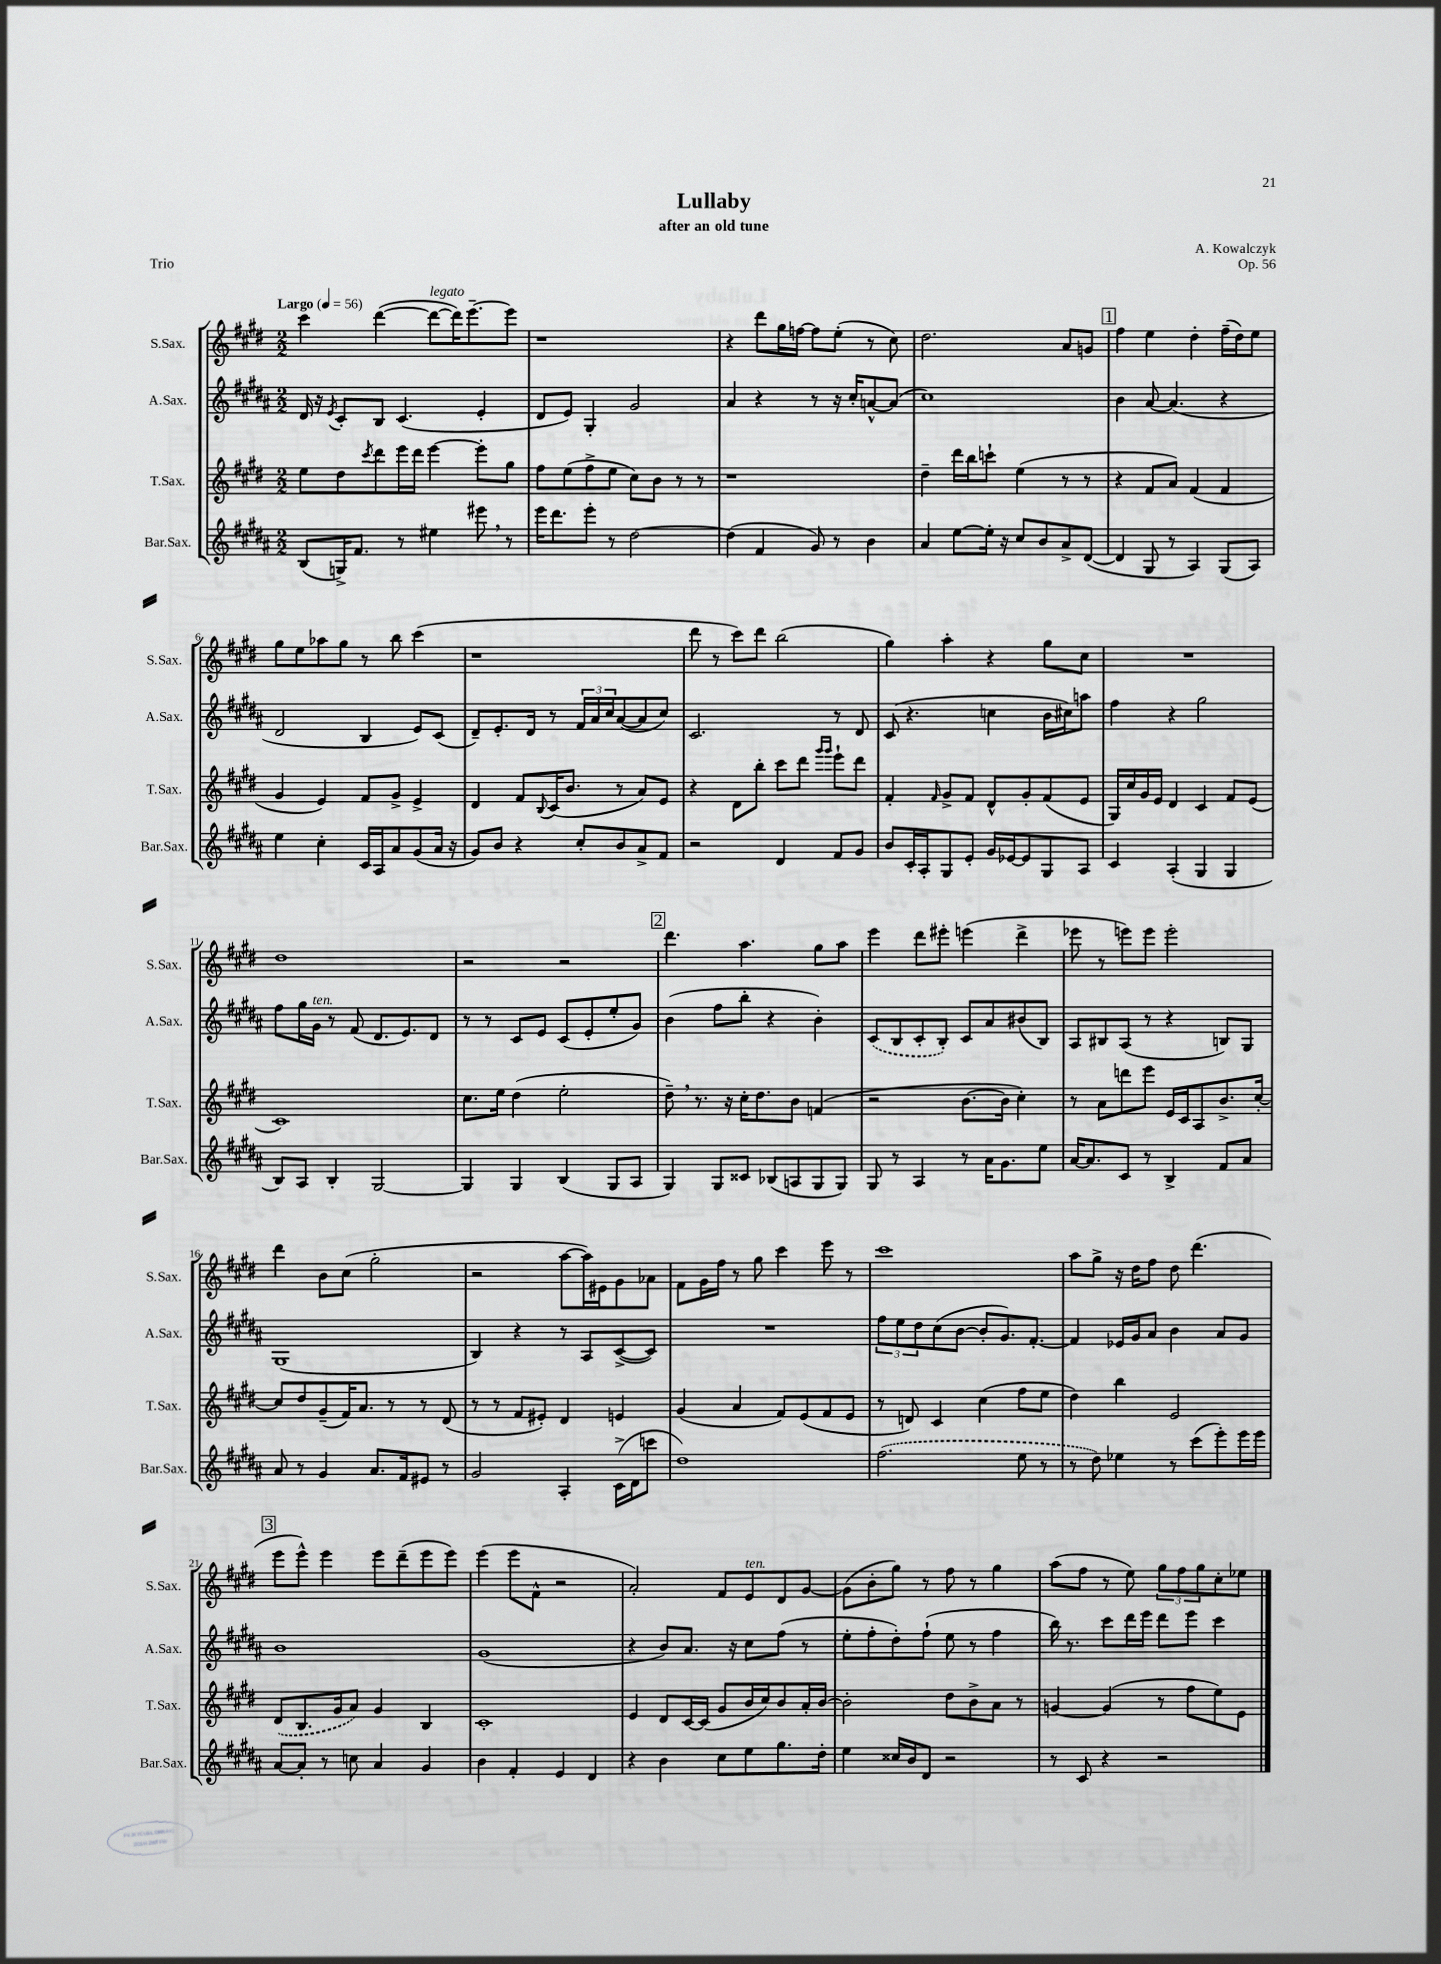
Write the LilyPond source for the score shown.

\header { title = "Lullaby" composer = "A. Kowalczyk" subtitle = "after an old tune" opus = "Op. 56" piece = "Trio" }
<<
\new StaffGroup <<
\new Staff = "s0" \with { instrumentName = "S.Sax." shortInstrumentName = "S.Sax." } {
    \clef treble \key e \major \numericTimeSignature \time 2/2 \tempo "Largo" 4 = 56
    cis'''4 dis'''4~( dis'''8~^\markup { \italic "legato" } dis'''16) e'''8.~-- e'''8 |
    r1 |
    r4 dis'''8 gis''16 f''16~ f''8 e''8-.( r8 cis''8) |
    dis''2. a'8 g'8 |
    \mark \markup { \box "1" } fis''4 e''4 dis''4-. fis''16--( dis''16) e''8 |
    gis''8 e''8 aes''8 gis''8 r8 b''8 cis'''4( |
    r1 |
    dis'''8 r8 cis'''8) dis'''8 b''2( |
    gis''4) a''4-. r4 gis''8 cis''8 |
    R1 |
    dis''1 |
    r2 r2 |
    \mark \markup { \box "2" } dis'''4. a''4. gis''8 a''8 |
    e'''4 dis'''8 eis'''8-. e'''4( dis'''4-> |
    ees'''8 r8 e'''8) e'''8 e'''2-. |
    dis'''4 b'8 cis''8( gis''2-. |
    r2 a''8~ a''16) eis'16 gis'8 aes'8 |
    fis'8 gis'16 fis''16 r8 gis''8 cis'''4 e'''8 r8 |
    cis'''1 |
    a''8 gis''8-> r16 dis''16 fis''8 dis''8 dis'''4.( |
    \mark \markup { \box "3" } e'''8 e'''8-^) e'''4 e'''8 dis'''8--( e'''8 e'''8) |
    e'''4( e'''8 fis'8-^ r2 |
    a'2-.) fis'8 e'8^\markup { \italic "ten." } dis'8 gis'8~ |
    gis'8( b'8-. gis''8) r8 fis''8 r8 gis''4 |
    a''8( fis''8 r8 e''8) \tuplet 3/2 { gis''8 fis''8 gis''8 } cis''8-. ees''8 \bar "|." |
}
\new Staff = "s1" \with { instrumentName = "A.Sax." shortInstrumentName = "A.Sax." } {
    \clef treble \key b \major \numericTimeSignature \time 2/2
    dis'16 r16 \acciaccatura { e'8 } cis'8-. b8 cis'4.( e'4-. |
    dis'8 e'8) gis4-. gis'2 |
    ais'4 r4 r8 r16 cis''16-. a'8~-^ a'8( |
    cis''1) |
    \mark \markup { \box "1" } b'4 ais'8~ ais'4.( r4 |
    dis'2 b4 e'8) cis'8( |
    dis'8--) e'8.-. dis'16 r8 \tuplet 3/2 { fis'16 ais'16 cis''16 } ais'8~( ais'8 cis''8) |
    cis'2. r8 dis'8 |
    cis'8( r4. c''4 b'16 cis''16) a''8 |
    fis''4 r4 gis''2 |
    fis''8 gis''16 gis'16^\markup { \italic "ten." } r8 fis'8( dis'8. e'8.) dis'8 |
    r8 r8 cis'8 e'8 cis'8( e'8-. e''8-. gis'8) |
    \mark \markup { \box "2" } b'4( fis''8 b''8-. r4 b'4-.) |
    \once \slurDashed cis'8( b8 cis'8-. b8-.) cis'8 ais'8 bis'8( b8) |
    ais8 bis8 ais8( r8 r4 b8) gis8 |
    gis1( |
    b4) r4 r8 ais8 cis'8~->( cis'8) |
    R1 |
    \tuplet 3/2 { fis''8 e''8 dis''8 } cis''8( b'8~ b'8-. gis'8.) fis'8.~-. |
    fis'4 ees'16 gis'16 ais'8 b'4 ais'8 gis'8 |
    \mark \markup { \box "3" } b'1 |
    gis'1( |
    r4 b'8) ais'8. r16 cis''8 fis''8( r8 |
    e''8-. fis''8-. dis''8-.) fis''8-!( e''8 r8 fis''4 |
    b''16) r8. cis'''8 dis'''16 e'''16 dis'''8 e'''8 cis'''4 \bar "|." |
}
\new Staff = "s2" \with { instrumentName = "T.Sax." shortInstrumentName = "T.Sax." } {
    \clef treble \key e \major \numericTimeSignature \time 2/2
    e''8 dis''8 \acciaccatura { cis'''8 } dis'''8 e'''16 dis'''16 e'''4~ e'''8-. gis''8 |
    fis''8 e''8( fis''8-> e''8 cis''8) b'8 r8 r8 |
    r1 |
    dis''4-- dis'''16 b''16 c'''8-! e''4( r8 r8 |
    \mark \markup { \box "1" } r4 fis'8 a'8) fis'4( fis'4 |
    gis'4 e'4) fis'8 gis'8-> e'4-> |
    dis'4 fis'8 \appoggiatura { b8 } cis'16( b'8. r8 a'8) e'8 |
    r4 dis'8 b''8-. cis'''8 dis'''8 \grace { gis'''16 gis'''16 } e'''8-! dis'''8 |
    fis'4-. \grace { fis'16 } gis'8-> fis'8 dis'8-^ gis'8-. fis'8( e'8 |
    gis16) cis''16 gis'16 e'16 dis'4 cis'4 fis'8 e'8( |
    cis'1) |
    cis''8. e''16 dis''4( e''2-. |
    \mark \markup { \box "2" } dis''8--) \breathe r8. r16 cis''16-. dis''8. b'8 f'4( |
    r2 b'8.~ b'16 cis''4-.) |
    r8 a'8 d'''8 e'''8 e'16 cis'16 a8 b'8.-> cis''16~-. |
    cis''8 dis''8 gis'8--( fis'16) a'8. r8 r8 dis'8( |
    r8 r8 fis'8 eis'8-.) dis'4 e'4 |
    gis'4( a'4 fis'8) e'8( fis'8 e'8 |
    r8 d'8) cis'4 cis''4( fis''8 e''8 |
    dis''4) b''4 e'2 |
    \mark \markup { \box "3" } \once \slurDashed dis'8( b8. gis'16 a'8) gis'4 b4 |
    cis'1-. |
    e'4 dis'8 cis'16~ cis'16( gis'8 b'16 cis''16) b'8 a'16-. b'16~ |
    b'2-. dis''8 b'8-> a'8 r8 |
    g'4~ g'4( r8 fis''8 e''8) e'8 \bar "|." |
}
\new Staff = "s3" \with { instrumentName = "Bar.Sax." shortInstrumentName = "Bar.Sax." } {
    \clef treble \key b \major \numericTimeSignature \time 2/2
    b8( g16->) fis'8. r8 eis''4 eis'''8 \breathe r8 |
    e'''16 dis'''8. e'''8-. r8 dis''2~ |
    dis''4( fis'4 gis'8) r8 b'4 |
    ais'4 e''8~ e''16-. r16 cis''8 b'8 ais'8-> dis'8~( |
    \mark \markup { \box "1" } dis'4 gis8 r8 ais4) gis8( ais8) |
    e''4 cis''4-. cis'16 ais16 ais'8 gis'8( ais'16 r16 |
    gis'8) b'8 r4 cis''8-. b'8 ais'8-> fis'8 |
    r2 dis'4 fis'8 gis'8 |
    b'8 cis'16-. ais16-. gis8 e'8-. gis'16 ees'16~ ees'8 gis8 ais8 |
    cis'4 ais4-.( gis4 gis4 |
    b8) ais8 b4-. gis2~ |
    gis4 gis4 b4( gis8 ais8 |
    \mark \markup { \box "2" } gis4) gis8 cisis'8 bes8( a8 gis8 gis8) |
    gis8 r8 ais4 r8 ais'16 gis'8. e''8 |
    ais'16~ ais'8. cis'8 r8 b4-> fis'8 ais'8 |
    ais'8 r8 gis'4 ais'8. fis'16 eis'8 r8 |
    gis'2 ais4-. cis'16->( dis'16 c'''8 |
    dis''1) |
    \once \slurDashed fis''2.( e''8 r8 |
    r8 dis''8) ees''4 r8 cis'''8( e'''8-.) e'''16 e'''16 |
    \mark \markup { \box "3" } ais'8~ ais'8-. r8 c''8 ais'4 gis'4 |
    b'4 fis'4-. e'4 dis'4 |
    r4 b'4 cis''8 e''8 gis''8. dis''16-. |
    e''4 cisis''16 b'16 dis'8 r2 |
    r8 cis'8 r4 r2 \bar "|." |
}
>>
>>
